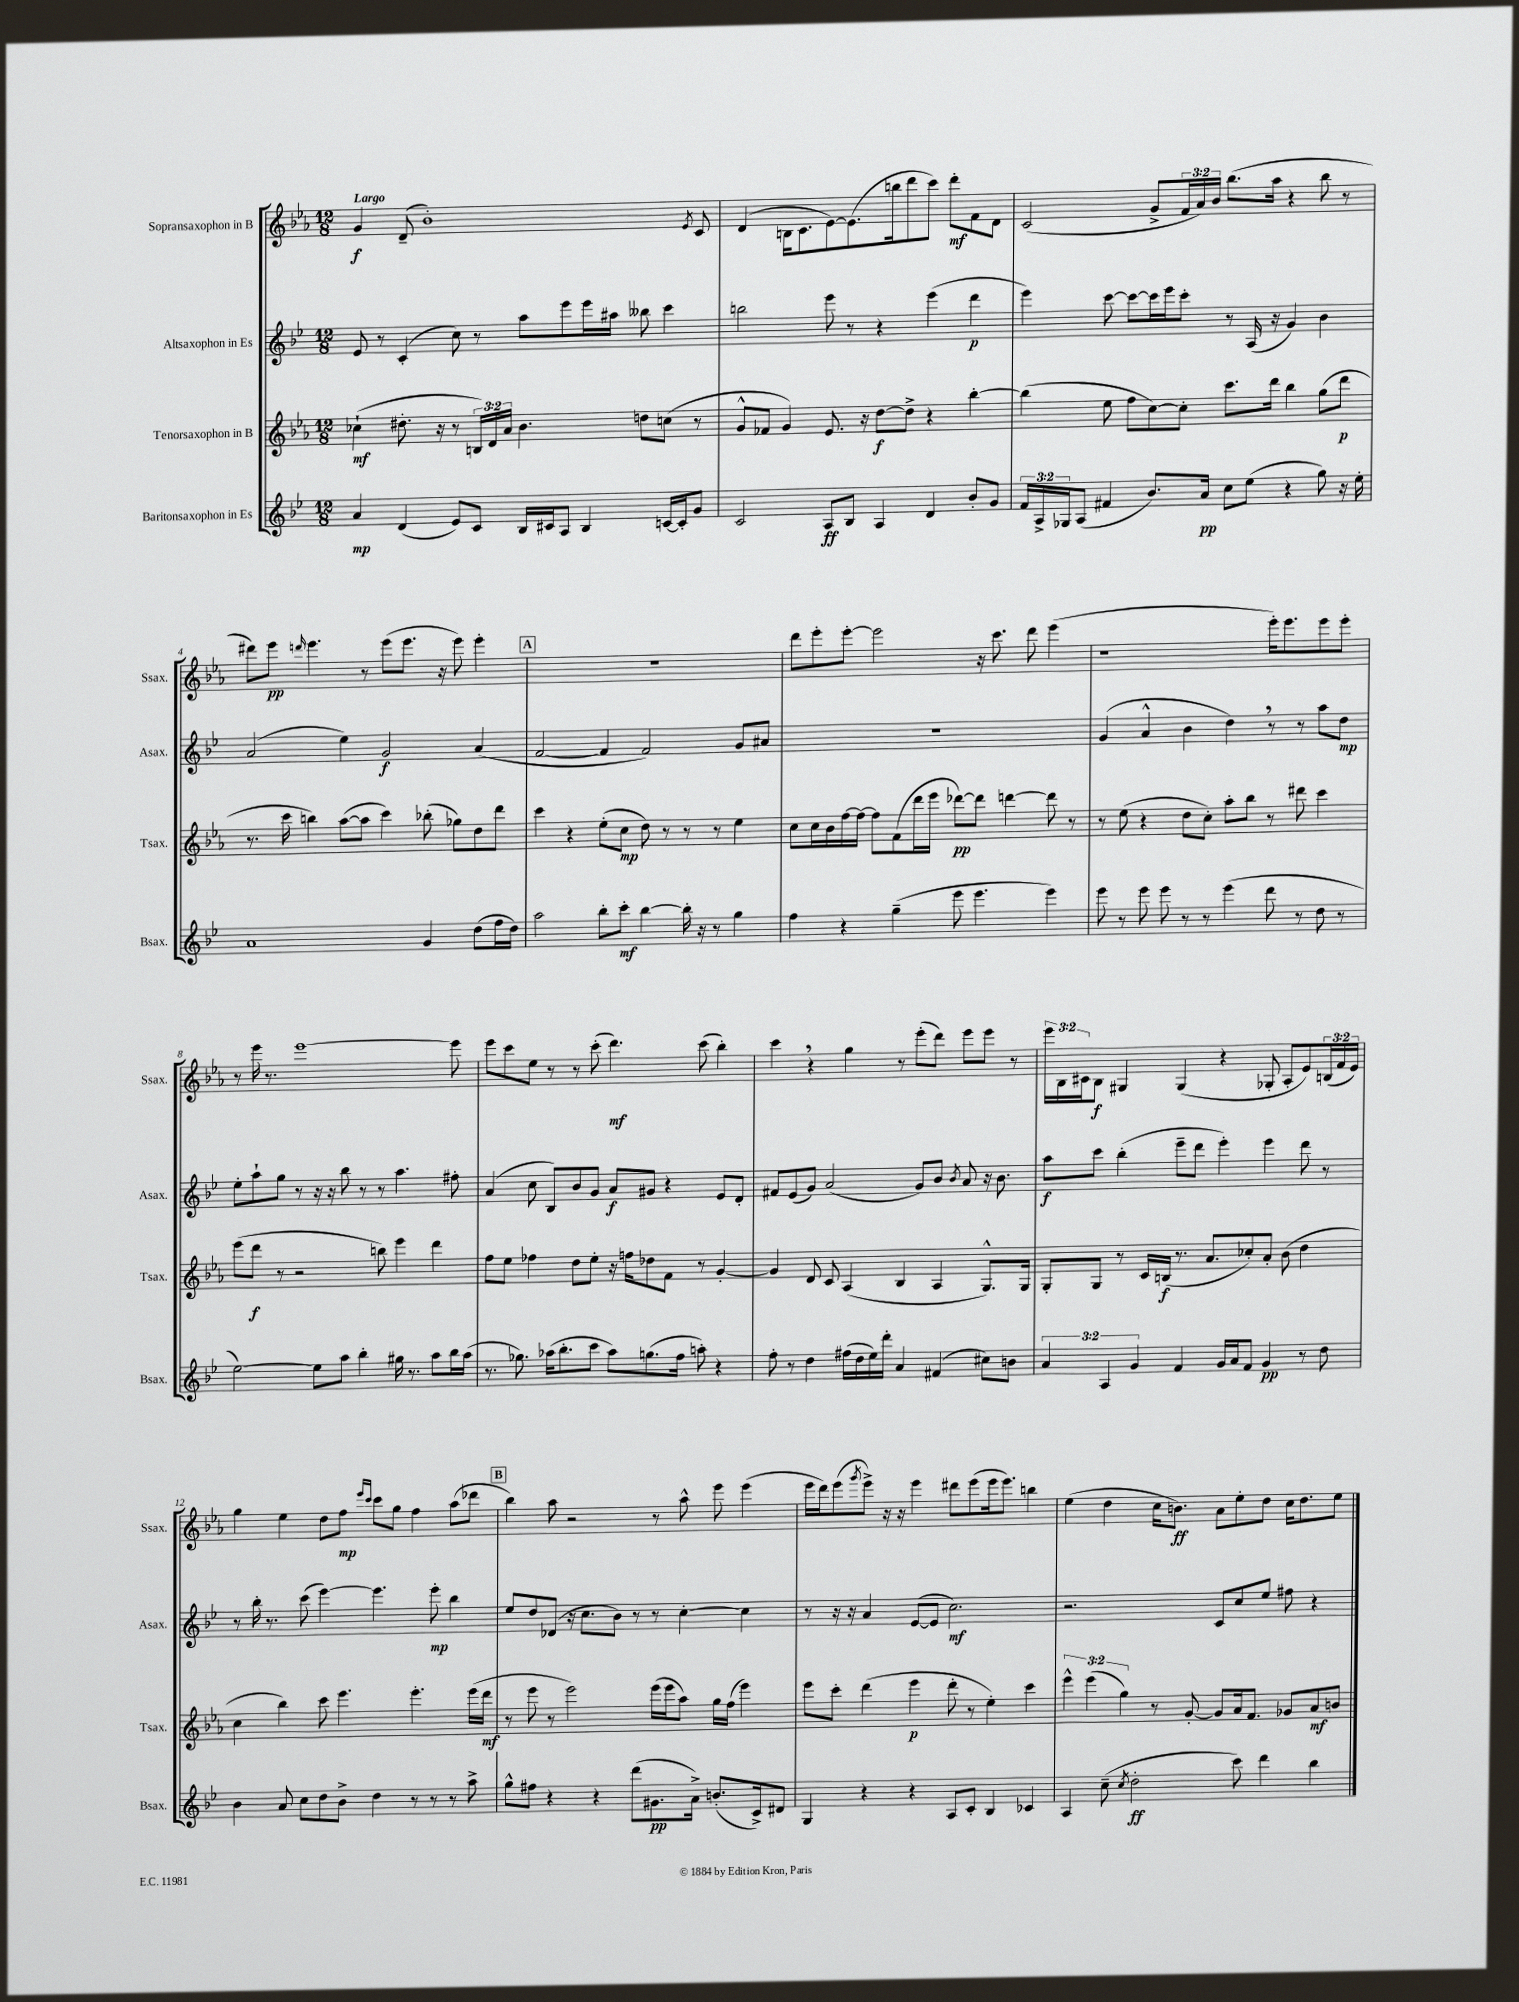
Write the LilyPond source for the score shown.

<<
\new StaffGroup <<
\new Staff = "s0" \with { instrumentName = "Sopransaxophon in B" shortInstrumentName = "Ssax." } {
    \clef treble \key ees \major \numericTimeSignature \time 12/8 \override Staff.TupletNumber.text = #tuplet-number::calc-fraction-text \tempo "Largo"
    g'4\f d'8--( bes'1-.) \acciaccatura { ees'8 } c'8 |
    d'4( b16 c'8. ees'8~) ees'8.( b''16 d'''8 c'''8) d'''8-.\mf f'8 d'8 |
    c'2( g'8-> \tuplet 3/2 { f'16 aes'16) bes'16 } bes''8.( aes''16 r4 bes''8 r8 |
    dis'''8) ees'''8\pp \grace { d'''16 } ees'''4. r8 ees'''8( ees'''8. r16 ees'''8) ees'''4-. |
    \mark \markup { \box "A" } R1. |
    d'''8 ees'''8-. ees'''8~-. ees'''2 r16 c'''8. d'''8 ees'''4( |
    r1 ees'''16-.) ees'''8. ees'''8 ees'''8-. |
    r8 ees'''16 r8. ees'''1~ ees'''8 |
    ees'''8 c'''8 ees''8 r8 r8 c'''8-.( d'''4.\mf) c'''8( bes''4-.) |
    c'''4 \breathe r4 g''4 r8 ees'''8-.( d'''8) ees'''8 ees'''8 r8 |
    \tuplet 3/2 { ees'''16 bes16 cis'16 } bes8\f gis4 gis4( r4 ges8-. aes8-. ees'8) \tuplet 3/2 { b16( f'16 ees'16) } |
    g''4 ees''4 d''8 f''8\mp \grace { ees'''16 c'''16 } c'''8 g''8 f''4 aes''8( des'''8 |
    \mark \markup { \box "B" } bes''4) aes''8 r2 r8 aes''8-^ ees'''8 ees'''4( |
    ees'''16 d'''16) ees'''8( \acciaccatura { g'''8 } ees'''8->) r16 r16 ees'''4 dis'''8 ees'''8( ees'''16 ees'''8.) b''4 |
    ees''4( d''4 c''16 b'8.\ff) aes'8 ees''8-. d''8 c''16 d''8. ees''8 \bar "|." |
}
\new Staff = "s1" \with { instrumentName = "Altsaxophon in Es" shortInstrumentName = "Asax." } {
    \clef treble \key bes \major \numericTimeSignature \time 12/8
    ees'8 r8 c'4-.( c''8) r8 a''8 ees'''8 ees'''16 ais''16 beses''8 c'''4 |
    b''2 ees'''8 r8 r4 ees'''4( d'''4\p |
    ees'''4) c'''8~ c'''8~ c'''16 ees'''16 c'''8-. r8 a16( r16 g'4) bes'4 |
    a'2( ees''4) g'2\f a'4( |
    \mark \markup { \box "A" } f'2~ f'4 f'2) g'8 ais'8 |
    R1. |
    g'4( a'4-^ bes'4 d''4) \breathe r8 r8 a''8 d''8\mp |
    ees''8-. a''8-! g''8 r8 r16 r16 bes''8 r8 r8 a''4. fis''8-. |
    a'4( c''8 bes8) bes'8 g'8 a'8\f gis'8 r4 ees'8 d'8-. |
    fis'8 ees'8( g'8) a'2( g'8) bes'8 \acciaccatura { bes'8 } a'8 r16 bes'8. |
    a''8\f c'''8 bes''4-.( ees'''8-- d'''8 ees'''4-.) ees'''4 d'''8 r8 |
    r8 bes''16-. r8. c'''8( ees'''4~) ees'''4. ees'''8-.\mp bes''4 |
    \mark \markup { \box "B" } ees''8 d''8 des'8( r16 c''8. bes'8) r8 r8 c''4~-. c''4 |
    r8 r16 r16 a'4 ees'8~( ees'8 c''2.\mf) |
    r2. c'8 c''8 ees''8 fis''8 r4 \bar "|." |
}
\new Staff = "s2" \with { instrumentName = "Tenorsaxophon in B" shortInstrumentName = "Tsax." } {
    \clef treble \key ees \major \numericTimeSignature \time 12/8 \override Staff.TupletNumber.text = #tuplet-number::calc-fraction-text
    ces''4-!\mf( dis''8.-. r16 r8 \tuplet 3/2 { b16) d'16 aes'16 } bes'4. d''8 c''8( r8 |
    g'8-^ fes'8 g'4) ees'8. r16 d''8~\f d''8-> r4 bes''4~-. |
    bes''4( ees''8 f''8 c''8~) c''8-. c'''8. d'''16 bes''4 g''8( d'''8\p |
    r8. c'''16 b''4) aes''8~( aes''8 c'''4) bes''8-.( ges''8) d''8 d'''8 |
    \mark \markup { \box "A" } c'''4 r4 ees''8-.( c''8\mp d''8) r8 r8 r8 ees''4 |
    c''8 c''16 bes'16 f''16~ f''16~ f''8 f'8( d'''16 ees'''16 des'''8~\pp) des'''8 d'''4~ d'''8 r8 |
    r8 ees''8( r4 d''8 c''8-.) aes''8-. bes''8 r8 dis'''8 c'''4 |
    ees'''8( d'''8\f r8 r2 b''8) ees'''4 d'''4 |
    f''8 ees''8 fes''4 d''8 ees''8-. r16 f''16 des''8 f'8 r8 g'4~-. |
    g'4 d'8 c'8 aes4( bes4 aes4 g8.-^) g16 |
    g8-. g8 r8 c'16 b16\f( r8. aes'8. ces''8-.) aes'8-. bes'8( d''4 |
    c''4 bes''4) c'''8 ees'''4. ees'''4.-. ees'''16( d'''16\mf |
    \mark \markup { \box "B" } r8 ees'''8 r8 ees'''2) ees'''16( ees'''16 aes''8) g''16 f''16( ees'''4) |
    ees'''8 c'''8-. d'''4( ees'''4\p d'''8-. r8 ees''4-.) c'''4 |
    \tuplet 3/2 { ees'''4-^ ees'''4( g''4) } r8 g'8~-. g'8 aes'16 f'8. ges'8 aes'8\mf b'8 \bar "|." |
}
\new Staff = "s3" \with { instrumentName = "Baritonsaxophon in Es" shortInstrumentName = "Bsax." } {
    \clef treble \key bes \major \numericTimeSignature \time 12/8 \override Staff.TupletNumber.text = #tuplet-number::calc-fraction-text
    a'4\mp d'4( ees'8) c'8 bes16 cis'16 a8 bes4 c'16~ c'16-. g'8 |
    c'2 a8\ff bes8 a4 d'4 bes'8-. g'8 |
    \tuplet 3/2 { f'16 a16-> ges16 } a8( fis'4 bes'8.) a'16\pp c''8 ees''8( r4 g''8) r16 ees''16-. |
    a'1 g'4 d''8( f''16 d''16) |
    \mark \markup { \box "A" } a''2 bes''8-. c'''8-.\mf bes''4~ bes''16-. r16 r8 g''4 |
    f''4 r4 g''4--( ees'''8 ees'''4. ees'''4) |
    ees'''8 r8 ees'''8 ees'''8 r8 r8 ees'''4( d'''8 r8 d''8 r8 |
    ees''2~) ees''8 a''8 bes''4-. gis''16 r8. a''8 bes''16 a''16( |
    r8. ges''8.) aes''16( bes''8.-. c'''8 aes''8) g''8.( f''16 a''8-.) r4 |
    f''8-. r8 d''4 fis''16( d''16 ees''16) d'''16-. a'4 fis'4( cis''8) b'8 |
    \tuplet 3/2 { a'4 a4 g'4 } f'4 g'16 a'16 f'8 g'4\pp r8 d''8 |
    bes'4 a'8 c''8 d''8 bes'8-> d''4 r8 r8 r8 a''8-> |
    \mark \markup { \box "B" } g''8-^ fis''8 r4 r4 d'''8( gis'8.\pp a'16->) b'8.-.( c'16->) dis'8 |
    g4 r4 r4 a8 c'8-. bes4 ces'4 |
    a4 c''8--( \acciaccatura { c''8 } d''2-.\ff c'''8) d'''4 bes''4 \bar "|." |
}
>>
>>
